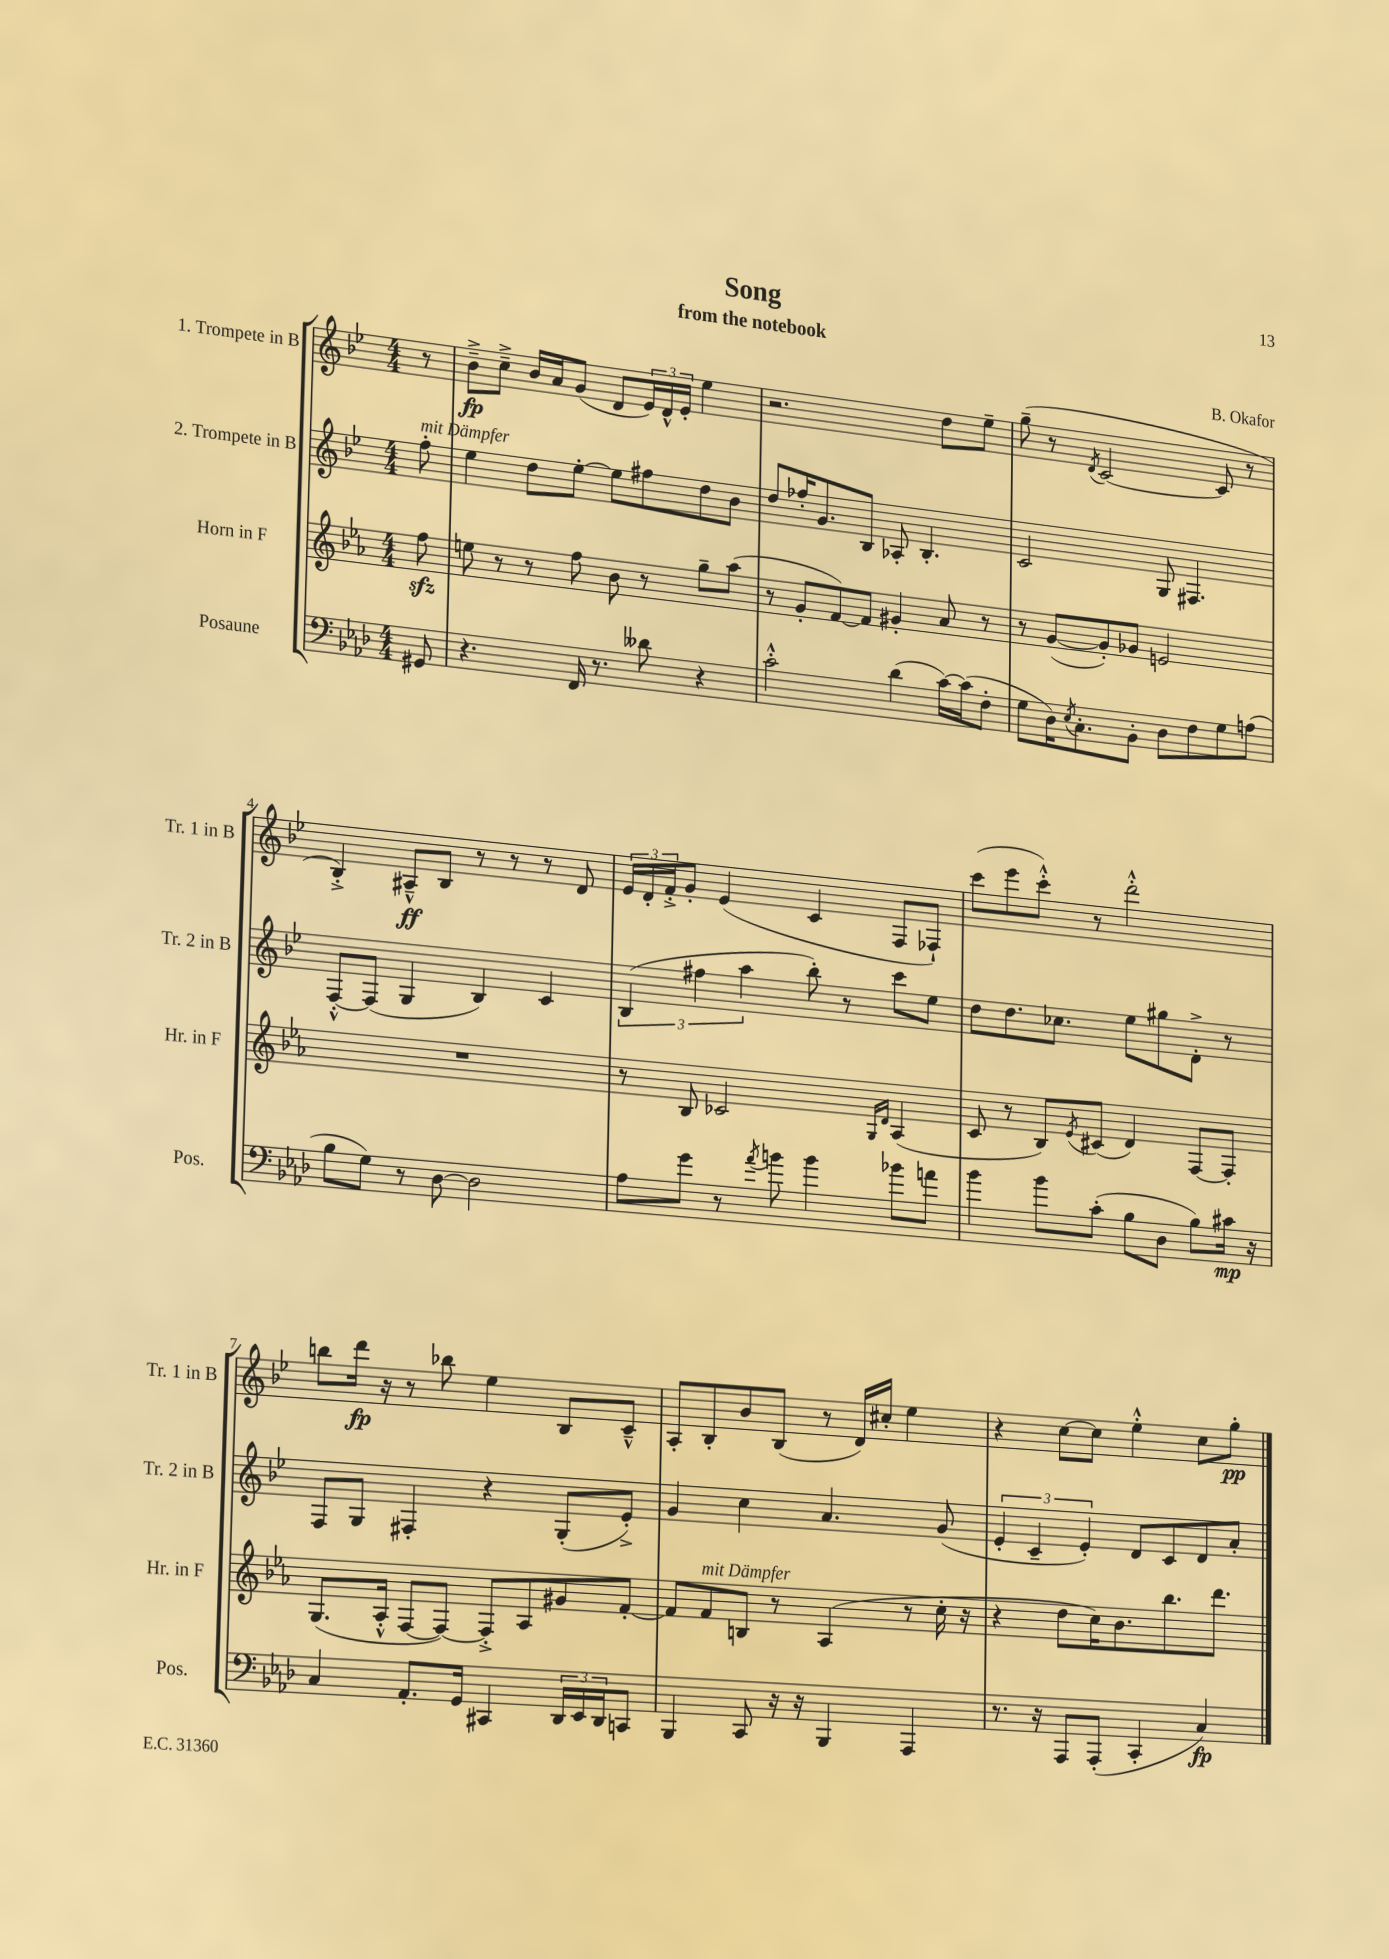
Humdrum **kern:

**kern	**kern	**kern	**kern
*staff4	*staff3	*staff2	*staff1
*clefF4	*clefG2	*clefG2	*clefG2
*k[b-e-a-d-]	*k[b-e-a-]	*k[b-e-]	*k[b-e-]
*M4/4	*M4/4	*M4/4	*M4/4
8GG#/	8ff\	8ff'\	8r
=	=	=	=
4.r	8ee\	4ee-\	8b-~^\L
.	8r	.	8cc~^\J
.	8r	8dd\L	16b-/LL
.	.	.	16a/J
16FF/	8ff\	[8ee-'\J	(8g/J
8.r	.	.	.
.	8b-\	8ee-\]L	8d/L
8d--\	8r	8ff#\	24e-/L)
.	.	.	24d^^/
.	.	.	24e-'/JJ
4r	8gg~\L	8dd\	4ee-\
.	(8aa-\J	8b-\J	.
=	=	=	=
2c'^^\	8r	8dd/L	2.r
.	8g'/L	16ff-'/K	.
.	.	8.g/	.
.	[8f/)	.	.
.	8f/]J	8B-/J	.
(4d-\	4g#'/	8A-'/	.
.	.	4.B-'/	.
[16c\LL)	8a-/	.	8dd\L
(16c\]J	.	.	.
8F'\J	8r	.	8ee-~\J
=	=	=	=
8G\L	8r	2c/	(8gg~\
16D-\K)	([8g/L	.	8r
8qE-/	.	.	.
8.C'\	.	.	.
.	.	.	8qd/
.	8g'/])	.	[2c/
8BB-'\J	8g-/J	.	.
8D-\L	2e/	8G/	.
8F\	.	4.F#/	.
8G\	.	.	8c/]
(8A\J	.	.	8r
=	=	=	=
8B-\L	1r	[8F'^^/L	4B-'^/)
8G\J)	.	(8F/]J	.
8r	.	4G/	8A#~^^/L
[8D-\	.	.	8B-/J
2D-\]	.	4B-/)	8r
.	.	.	8r
.	.	4c/	8r
.	.	.	8d/
=	=	=	=
8A-\L	8r	(6B-/	24e-/LL
.	.	.	24d'/
.	.	.	24f'^/J
8g\J	8B-/	.	8g'/J
.	.	6ff#\	.
8r	2c-/	.	(4e-/
.	.	6aa\	.
8qa-/	.	.	.
8b\	.	.	.
4b\	.	8bb-'\)	4c/
.	.	8r	.
.	16qqG/LL	.	.
.	16qqd/JJ	.	.
8b-\L	(4A-/	8ccc\L	8F/L
8a\J	.	8ee-\J	8F-`/J)
=	=	=	=
4b-\	8c/	8dd\L	(8ccc\L
.	8r	8.dd\	8eee-\
8b-\L	8B-/L)	.	8ccc'^^\J)
.	.	8.cc-\J	.
.	8qe-/	.	.
(8c'\J	(8c#/J	.	8r
8B-\L	4d/)	8ee-\L	2ddd'^^\
8D-\J	.	8gg#\	.
8B-\L)	[8F/L	8d'^\J	.
16c#\Jk	8F'/]J	8r	.
16r	.	.	.
=	=	=	=
4C/	(8.G/L	8F/L	8bb\L
.	.	8G/J	16ddd\Jk
.	16A-'^^/Jk	.	16r
8.AA-'/L	[8F/L	4F#'/	8r
.	8F/_J)	.	8bb-\
16GG/Jk	.	.	.
4CC#/	8F'^/]L	4r	4ee-\
.	8A-/	.	.
24DD-/LL	8g#/	(8G'/L	8B-/L
24EE-/	.	.	.
24DD-/J	.	.	.
8CC/J	[8f'/J	8e-'^/J)	8c~^^/J
=	=	=	=
4BBB-/	8f/]L	4g/	8A'/L
.	8f/	.	8B-'/
8CC/	8B/J	4cc\	8b-/
16r	8r	.	(8B-/J
16r	.	.	.
4BBB-/	(4A-/	4.a/	8r
.	.	.	16d/LL)
.	.	.	16cc#'/JJ
4AAA-/	8r	.	4ee-\
.	16cc'\	(8g/	.
.	16r	.	.
=	=	=	=
8.r	4r	6e-'/	4r
.	.	6c~/	.
16r	.	.	.
8AAA-/L	8dd\L	.	[8cc\L
.	.	6e-'/)	.
(8AAA-'/J	16cc\K)	.	8cc\]J
.	8.b-\	.	.
4CC'/	.	8d/L	4ee-'^^\
.	8.bb-\	8c/	.
4C/)	.	8d/	8cc\L
.	8.ddd\J	.	.
.	.	8a'/J	8gg'\J
==	==	==	==
*-	*-	*-	*-
